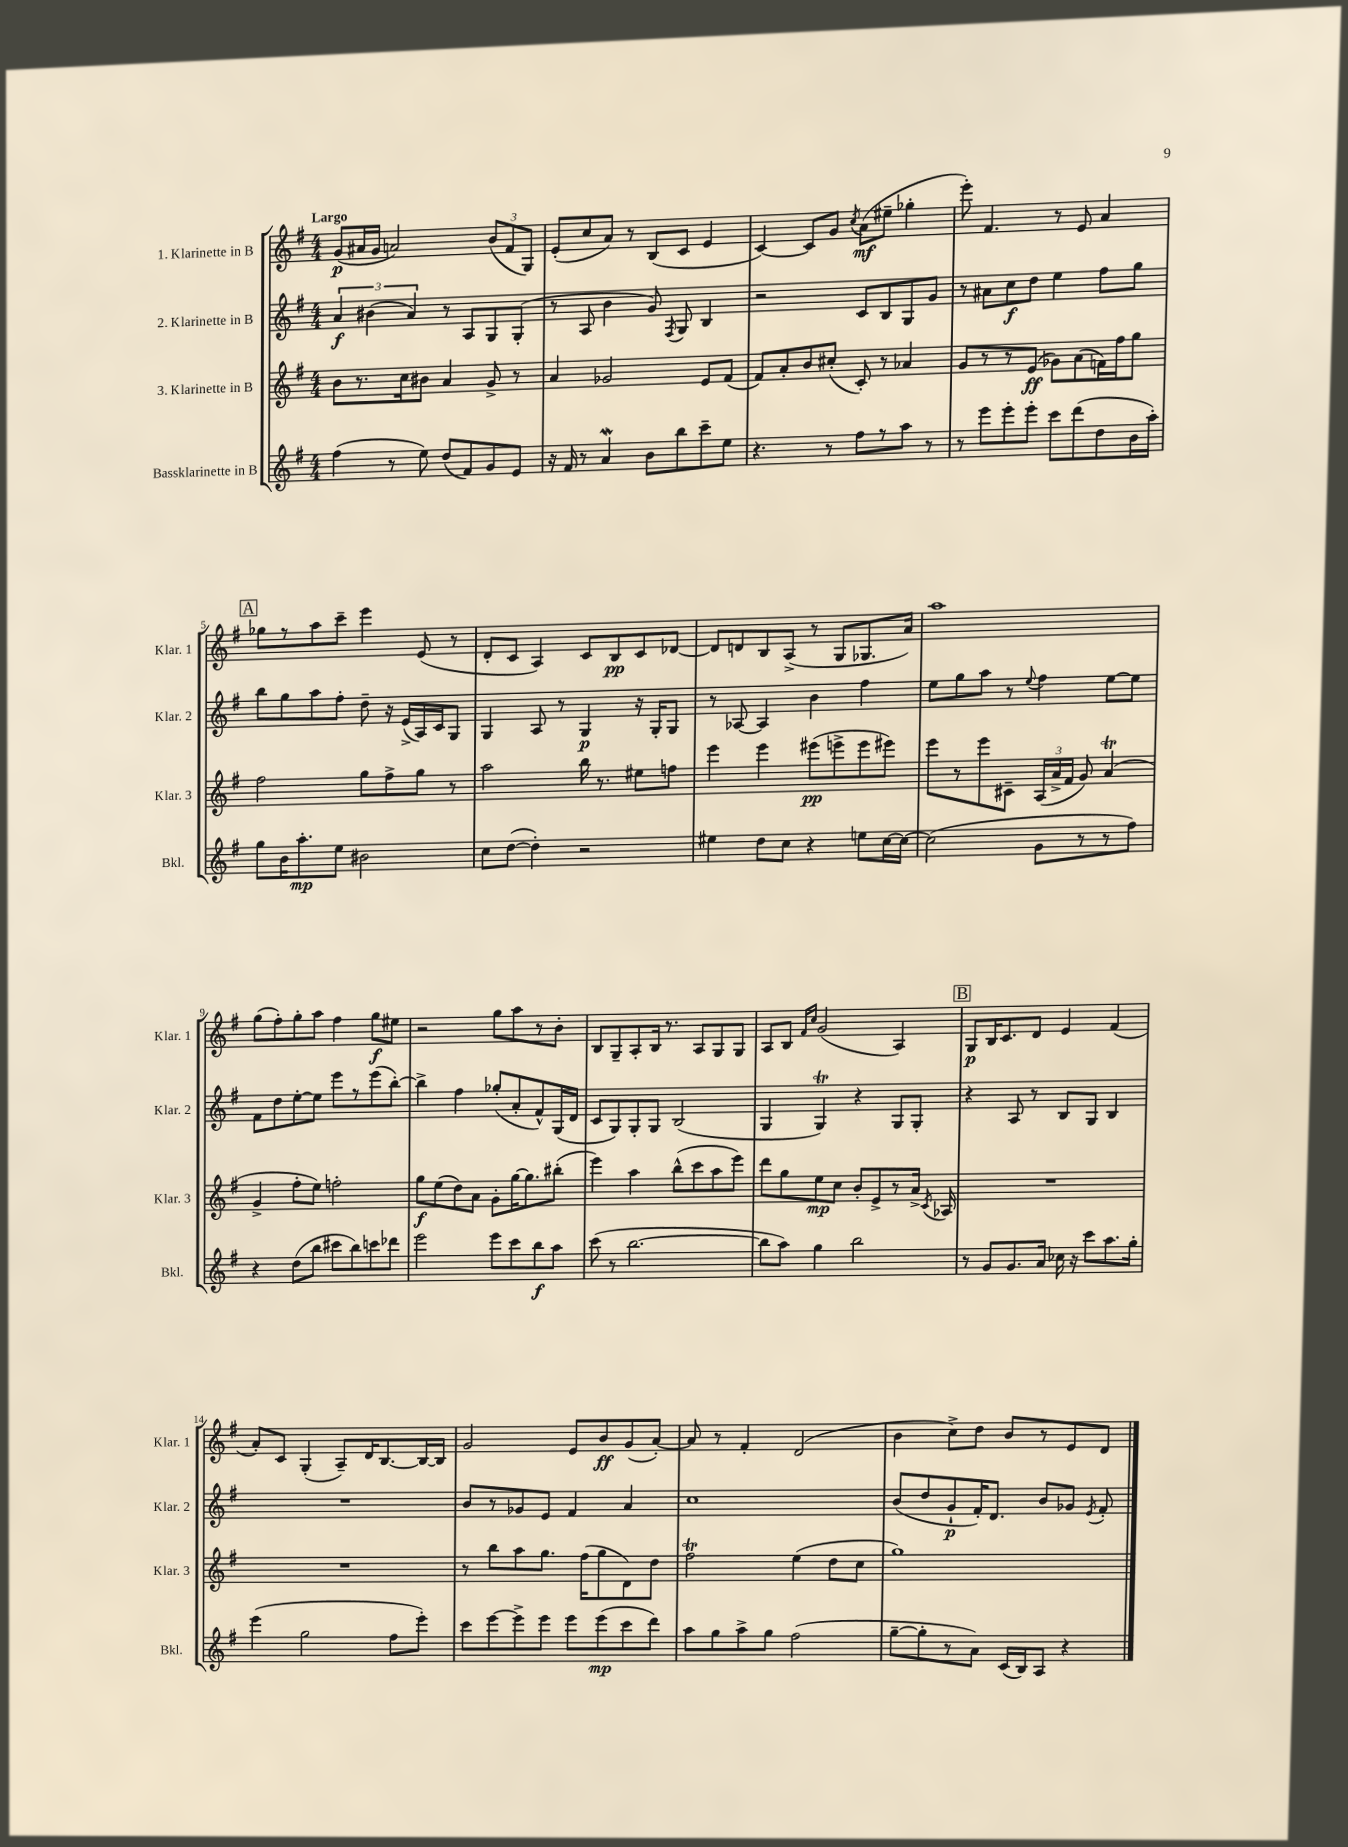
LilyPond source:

<<
\new StaffGroup <<
\new Staff = "s0" \with { instrumentName = "1. Klarinette in B" shortInstrumentName = "Klar. 1" } {
    \clef treble \key g \major \numericTimeSignature \time 4/4 \tempo "Largo"
    \autoBeamOff g'8[\p( ais'16 g'16] a'2) \tuplet 3/2 { b'8[( fis'8 g8]) } |
    e'8[-.( c''8 a'8]) r8 b8[( c'8] e'4 |
    c'4~) c'8[ g'8] \acciaccatura { c''8 } a'8[\mf( eis''8]-- ges''4-. |
    e'''8-.) fis'4. r8 e'8 a'4 |
    \mark \markup { \box "A" } ges''8[ r8 a''8 c'''8]-- e'''4 e'8( r8 |
    d'8[-. c'8] a4) c'8[ b8\pp c'8 des'8]~ |
    des'8[ d'8 b8 a8]->( r8 g8[ ges8. a'16]) |
    a''1 |
    g''8[( fis''8-.) g''8-. a''8] fis''4 g''8[\f eis''8] |
    r2 g''8[ a''8 r8 b'8]-. |
    b8[ g8-- a8-. b16] r8. a8[ g8 g8] |
    a8[ b8] \grace { fis'16[ c''16] } g'2( a4) |
    \mark \markup { \box "B" } g8[\p b16 c'8. d'8] e'4 fis'4( |
    a'8[-.) c'8] g4-.( a8[--) d'16 b8.~ b16~ b16] |
    g'2 e'8[ b'8\ff g'8( a'8]~-.) |
    a'8 r8 fis'4-. d'2( |
    b'4 c''8[->) d''8] b'8[ r8 e'8 d'8] \bar "|." |
}
\new Staff = "s1" \with { instrumentName = "2. Klarinette in B" shortInstrumentName = "Klar. 2" } {
    \clef treble \key g \major \numericTimeSignature \time 4/4
    \autoBeamOff \tuplet 3/2 { a'4\f bis'4( a'4) } r8 a8[ g8 g8]-.( |
    r8 a8 b'4 g'8) \acciaccatura { fis8 } g8 b4 |
    r2 c'8[ b8 g8 g'8] |
    r8 ais'8[ c''8\f d''8] e''4 fis''8[ g''8] |
    \mark \markup { \box "A" } b''8[ g''8 a''8 fis''8]-. d''8-- r16 e'16[->( a16) c'16 g8] |
    g4 a8 r8 g4\p r16 g16[-. g8] |
    r8 aes8~ aes4 b'4 fis''4 |
    e''8[ g''8 a''8] r8 \appoggiatura { e''8 } fis''4 e''8[~ e''8] |
    fis'8[ d''8 e''8~-. e''8] e'''8[ r8 e'''8( b''8]~-.) |
    b''4-> fis''4 ges''8[-.( a'8-. fis'8-^) g16( d'16] |
    c'8[ g8) g8-. g8] b2( |
    g4 g4\trill) r4 g8[ g8]-. |
    \mark \markup { \box "B" } r4 a8 r8 b8[ g8] b4 |
    R1 |
    b'8[ r8 ges'8 e'8] fis'4 a'4 |
    c''1 |
    b'8[( d''8 g'8-!\p fis'16-.) d'8.] b'8[ ges'8] \acciaccatura { e'8 } fis'8-. \bar "|." |
}
\new Staff = "s2" \with { instrumentName = "3. Klarinette in B" shortInstrumentName = "Klar. 3" } {
    \clef treble \key g \major \numericTimeSignature \time 4/4
    \autoBeamOff b'8[ r8. c''16 bis'8] a'4 g'8-> r8 |
    a'4 ges'2 e'8[ fis'8]( |
    fis'8[) a'8-. b'8 cis''8]-.( c'8-.) r8 aes'4 |
    g'8[ r8 r8 e'8]\ff( ges'8[) a'8( f'16) fis''16 g''8] |
    \mark \markup { \box "A" } fis''2 g''8[ fis''8-> g''8] r8 |
    a''2 b''16 r8. eis''8[ f''8] |
    e'''4 e'''4 eis'''8[\pp( e'''8-> e'''8 eis'''8]) |
    e'''8[ r8 e'''8 cis'8]-- \tuplet 3/2 { a16[( a'16-> fis'16] } g'8) a'4\trill( |
    g'4-> fis''8[-. e''8]) f''2-. |
    g''8[\f e''8( d''8) a'8] g'8[-. g''16~ g''8. bis''8]-.( |
    e'''4) a''4 b''8[-^( c'''8 a''8 e'''8]) |
    d'''8[ g''8 e''8\mp c''8] b'8[-. e'8-> r8 a'16]-> \acciaccatura { c'8 } aes16 |
    \mark \markup { \box "B" } R1 |
    R1 |
    r8 b''8[ a''8 g''8.] fis''16[( g''8 d'8) d''8] |
    fis''2\trill e''4( d''8[ c''8] |
    g''1) \bar "|." |
}
\new Staff = "s3" \with { instrumentName = "Bassklarinette in B" shortInstrumentName = "Bkl." } {
    \clef treble \key g \major \numericTimeSignature \time 4/4
    \autoBeamOff fis''4( r8 e''8) d''8[( fis'8) g'8 e'8] |
    r16 fis'16 r8 a'4\mordent b'8[ b''8 c'''8-- e''8] |
    r4. r8 fis''8[ r8 a''8] r8 |
    r8 e'''8[ e'''8-. e'''8]-. c'''8[ d'''8( d''8 b'16 a''16]-.) |
    \mark \markup { \box "A" } g''8[ b'16 a''8.-.\mp e''8] bis'2 |
    c''8[ d''8]~( d''4-.) r2 |
    eis''4 d''8[ c''8] r4 e''8[ c''16~ c''16]~ |
    c''2( g'8[ r8 r8 fis''8]) |
    r4 d''8[( b''8] cis'''8[ b''8) c'''8 des'''8] |
    e'''2 e'''8[ c'''8 b''8\f a''8] |
    c'''8( r8 b''2.~ |
    b''8[ a''8]) g''4 b''2 |
    \mark \markup { \box "B" } r8 g'8[ g'8. a'16] ces''16 r16 c'''8[ a''8. g''16]-. |
    e'''4( g''2 fis''8[ e'''8]-.) |
    c'''8[ e'''8~ e'''8-> e'''8] e'''8[ e'''8\mp( c'''8 d'''8]) |
    a''8[ g''8 a''8-> g''8] fis''2( |
    g''8[~-- g''8-. r8 a'8]) c'16[( b16) a8] r4 \bar "|." |
}
>>
>>
